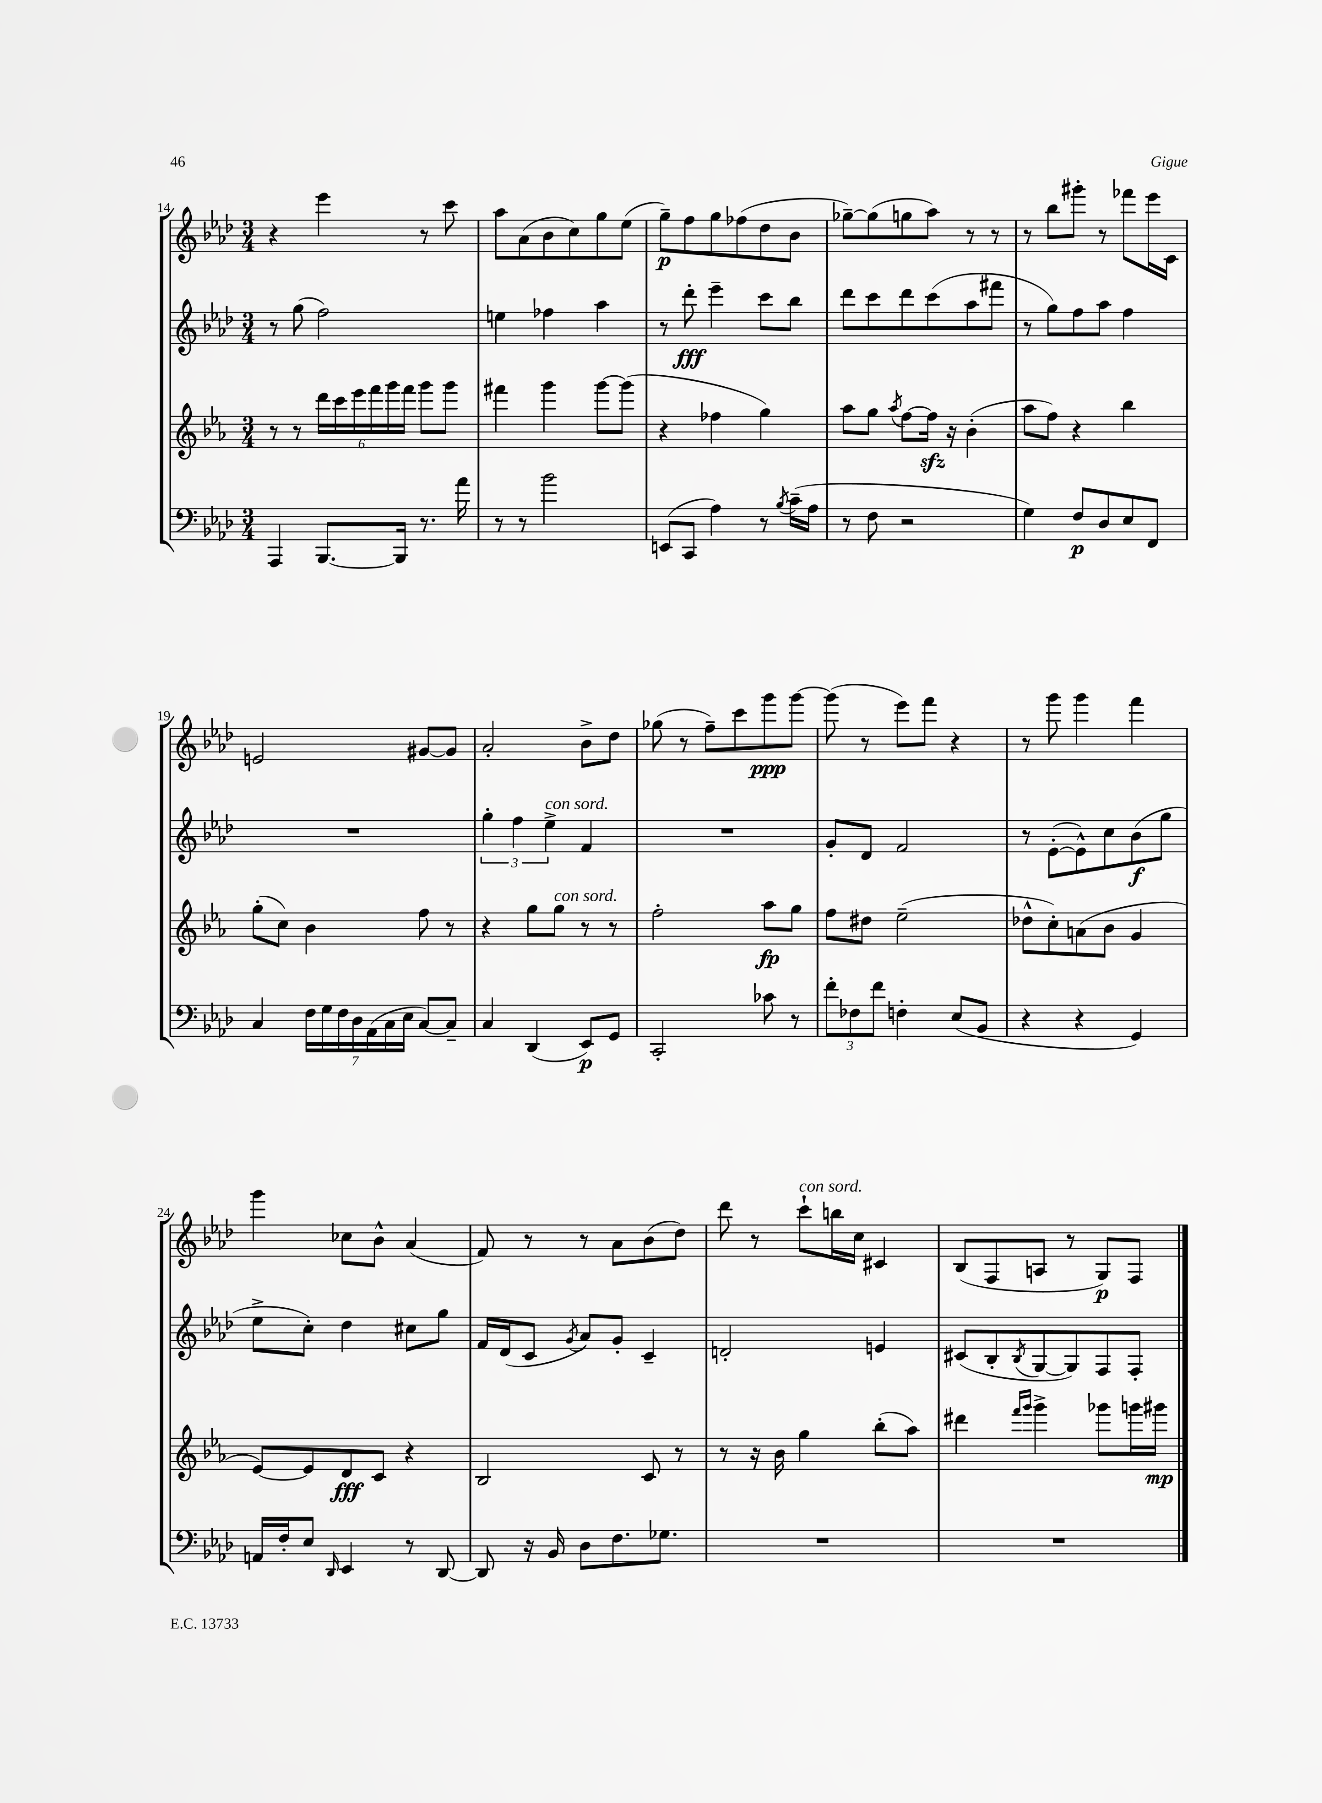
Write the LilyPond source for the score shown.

<<
\new StaffGroup <<
\new Staff = "s0" {
    \clef treble \key aes \major \numericTimeSignature \time 3/4
    r4 ees'''4 r8 c'''8 |
    aes''8 aes'8( bes'8 c''8) g''8 ees''8( |
    g''8--\p) f''8 g''8 fes''8( des''8 bes'8 |
    ges''8~--) ges''8( g''8 aes''8) r8 r8 |
    r8 bes''8 gis'''8-. r8 fes'''8 ees'''16 c'16 |
    e'2 gis'8~ gis'8 |
    aes'2-. bes'8-> des''8 |
    ges''8( r8 f''8--) c'''8 g'''8\ppp g'''8~ |
    g'''8( r8 ees'''8) f'''8 r4 |
    r8 g'''8 g'''4 f'''4 |
    g'''4 ces''8 bes'8-^ aes'4( |
    f'8) r8 r8 aes'8 bes'8( des''8) |
    des'''8 r8 c'''8-!^\markup { \italic "con sord." } b''16 c''16 cis'4 |
    bes8( f8 a8 r8 g8\p) f8 \bar "|." |
}
\new Staff = "s1" {
    \clef treble \key aes \major \numericTimeSignature \time 3/4
    r8 g''8( f''2) |
    e''4 fes''4 aes''4 |
    r8 des'''8-.\fff ees'''4-- c'''8 bes''8 |
    des'''8 c'''8 des'''8 c'''8( aes''8 fis'''8 |
    r8 g''8) f''8 aes''8 f''4 |
    R2. |
    \tuplet 3/2 { g''4-. f''4 ees''4->^\markup { \italic "con sord." } } f'4 |
    R2. |
    g'8-. des'8 f'2 |
    r8 ees'8~-.( ees'8-^) c''8 bes'8\f( g''8 |
    ees''8-> c''8-.) des''4 cis''8 g''8 |
    f'16 des'16( c'8 \acciaccatura { g'8 } aes'8) g'8-. c'4-- |
    d'2-. e'4 |
    cis'8( bes8-. \acciaccatura { bes8 } g8~ g8) f8 f8-. \bar "|." |
}
\new Staff = "s2" {
    \clef treble \key ees \major \numericTimeSignature \time 3/4
    r8 r8 \tuplet 6/4 { d'''16 c'''16 ees'''16 f'''16 g'''16 f'''16 } g'''8 g'''8 |
    fis'''4 g'''4 g'''8~ g'''8( |
    r4 fes''4 g''4) |
    aes''8 g''8 \acciaccatura { aes''8 } f''8~ f''16\sfz r16 bes'4-.( |
    aes''8 f''8) r4 bes''4 |
    g''8-.( c''8) bes'4 f''8 r8 |
    r4 g''8 g''8^\markup { \italic "con sord." } r8 r8 |
    f''2-. aes''8\fp g''8 |
    f''8 dis''8 ees''2--( |
    des''8-^ c''8-.) a'8( bes'8 g'4 |
    ees'8~) ees'8 d'8\fff c'8 r4 |
    bes2 c'8 r8 |
    r8 r16 bes'16 g''4 bes''8-.( aes''8) |
    dis'''4 \grace { f'''16 g'''16 } g'''4-> ges'''8 g'''16 gis'''16\mp \bar "|." |
}
\new Staff = "s3" {
    \clef bass \key aes \major \numericTimeSignature \time 3/4
    aes,,4 bes,,8.~ bes,,16 r8. aes'16 |
    r8 r8 bes'2 |
    e,8( c,8 aes4) r8 \acciaccatura { bes8 } c'16--( aes16 |
    r8 f8 r2 |
    g4) f8\p des8 ees8 f,8 |
    c4 \tuplet 7/4 { f16 g16 f16 des16 aes,16( c16 ees16 } c8~) c8-- |
    c4 des,4( ees,8\p) g,8 |
    c,2-. ces'8 r8 |
    \tuplet 3/2 { f'8-. fes8 f'8 } f4-. ees8( bes,8 |
    r4 r4 g,4) |
    a,16 f16-. ees8 \grace { des,16 } ees,4 r8 des,8~ |
    des,8 r16 bes,16 des8 f8. ges8. |
    R2. |
    R2. \bar "|." |
}
>>
>>
\layout { \context { \Score currentBarNumber = #14 } }
